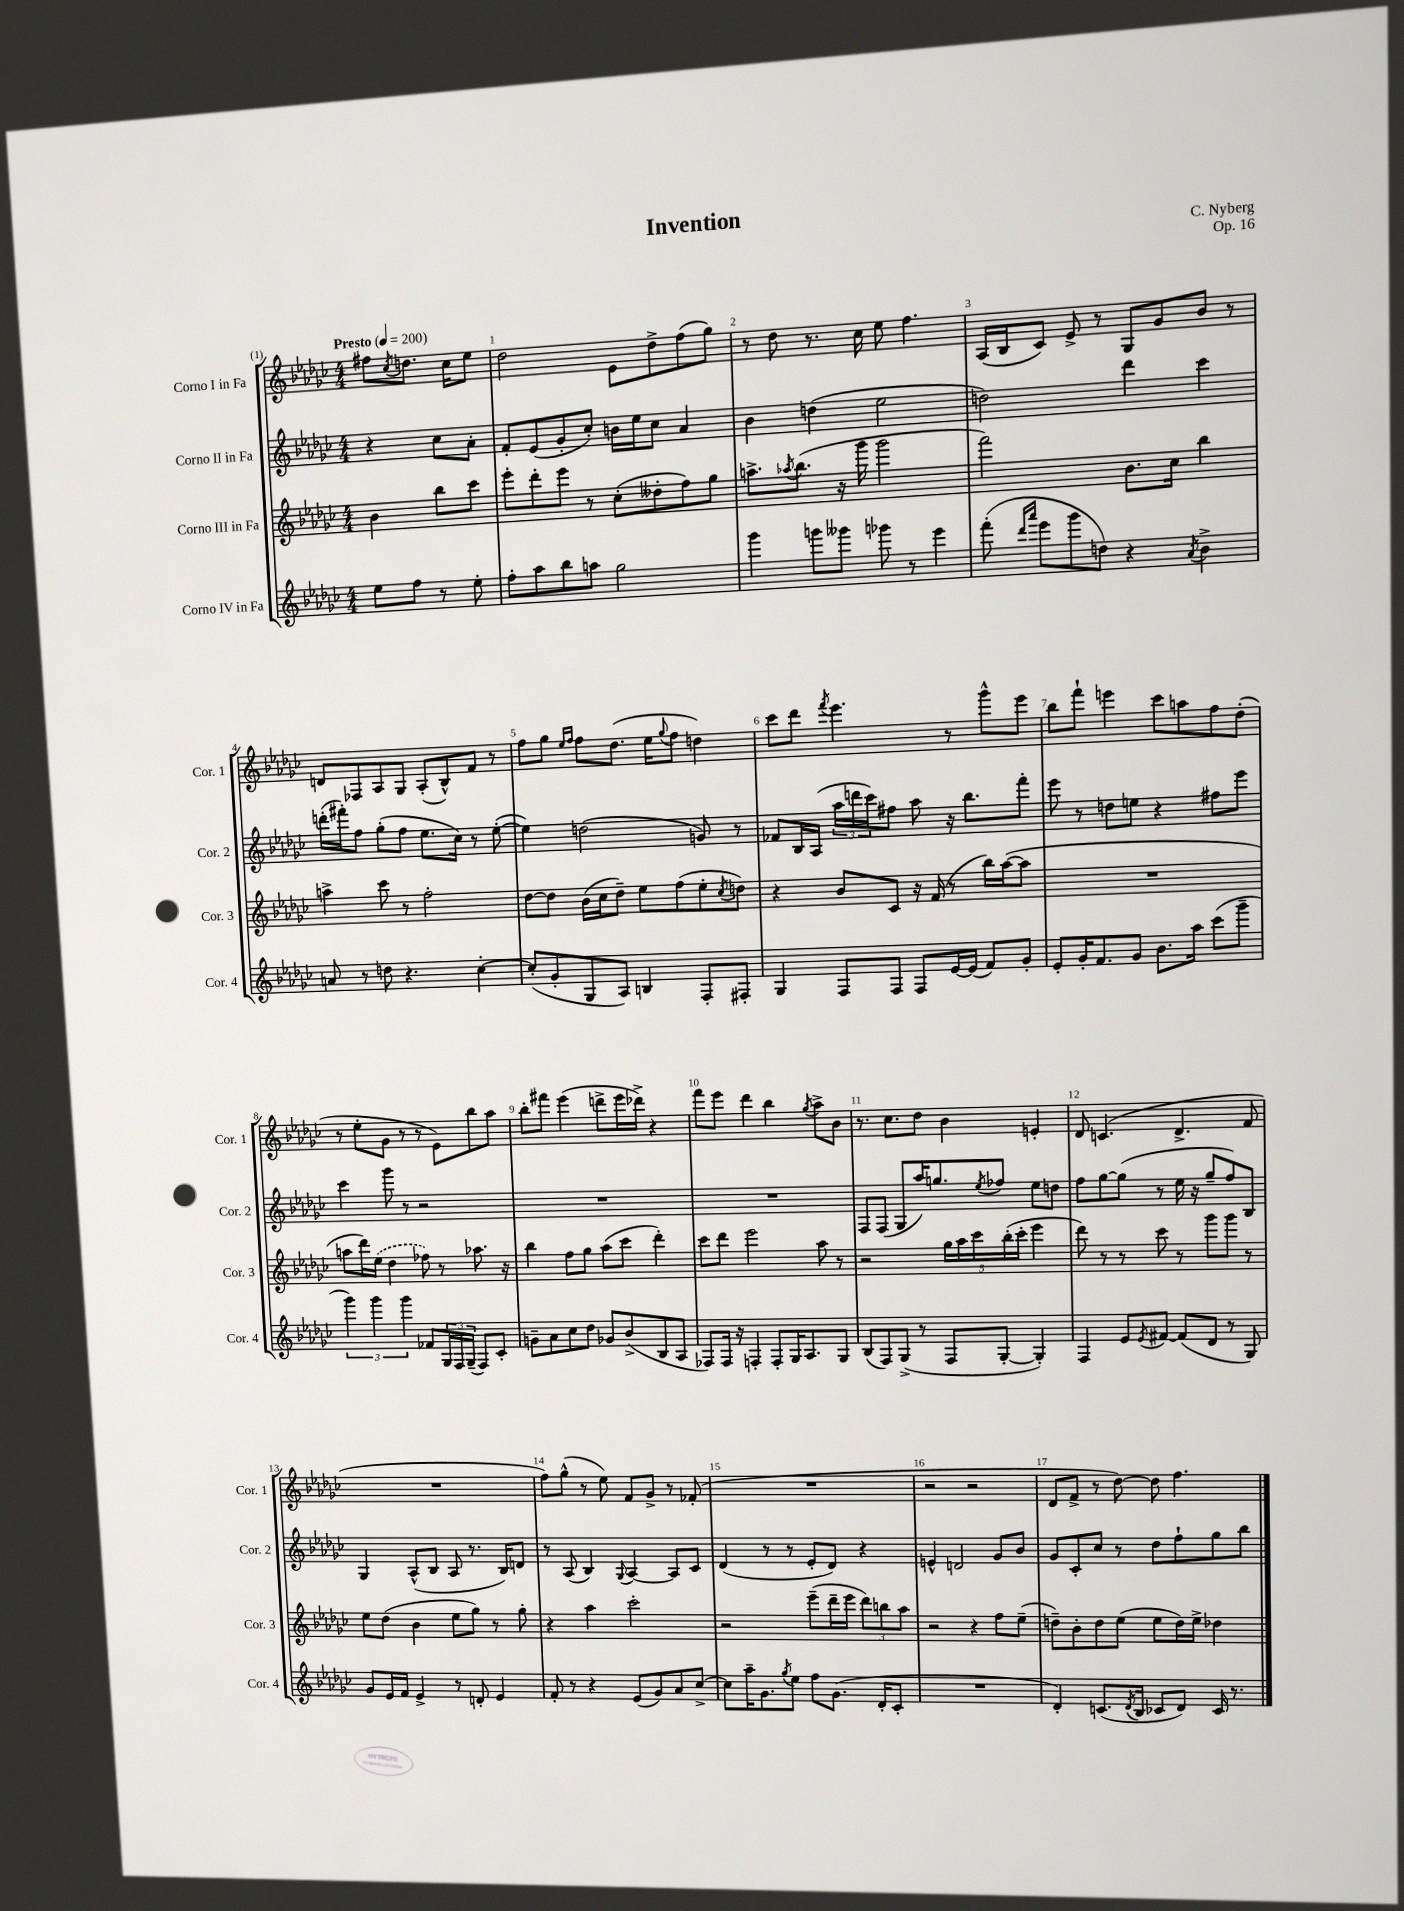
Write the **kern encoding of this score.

**kern	**kern	**kern	**kern
*part4	*part3	*part2	*part1
*staff4	*staff3	*staff2	*staff1
*I"Corno IV in Fa	*I"Corno III in Fa	*I"Corno II in Fa	*I"Corno I in Fa
*I'Cor. 4	*I'Cor. 3	*I'Cor. 2	*I'Cor. 1
*clefG2	*clefG2	*clefG2	*clefG2
*k[b-e-a-d-g-c-]	*k[b-e-a-d-g-c-]	*k[b-e-a-d-g-c-]	*k[b-e-a-d-g-c-]
*M4/4	*M4/4	*M4/4	*M4/4
*MM200	*MM200	*MM200	*MM200
=	=	=	=
!	!	!	!LO:TX:a:B:t=Presto
8ee-\L	4b-\	4r	8ff#X\L
.	.	.	8qcc-/
8ff\J	.	.	8.ddn\J
8r	8bb-\L	8cc-\L	.
.	.	.	16cc-\KL
8ee-'\	8ccc-\J	8a-'\J	8ee-\J
=1	=1	=1	=1
8ff'\L	8eee-'\L	8f'/L	2dd-\
8aa-\	8ddd-'\	(8e-/	.
8bb-\	8eee-\J	8g-'/	.
8aan\J	8r	8cc-'/J)	.
2gg-\	(8cc-'\L	16bn\LL	8e-\L
.	.	16ee-\J	.
.	8dd--X'\	8cc-\J	8dd-^\
.	8ff\)	4a-/	(8ff\
.	8gg-\J	.	8gg-\J)
=2	=2	=2	=2
4ggg-\	8.aan^\L	4b-\	8r
.	.	.	8dd-\
.	8qaa-X/	.	.
.	(8.bb-\J	.	.
8gggn\L	.	(4ddn\	8.r
8ggg--X\J	16r	.	.
.	16ggg-\	.	16cc-\
8ggg-X\	2ggg-\	2ee-\	8ee-\
8r	.	.	4.ff\
4eee-\	.	.	.
=3	=3	=3	=3
(8fff'\	2fff\)	2ddn\)	(16A-/LL
.	.	.	16B-/J
16qqddd-/LL	.	.	.
16qqaaa-/JJ	.	.	.
8eee-\L	.	.	8c-/J)
8ggg-\	.	.	8e-^/
8ddn\J)	.	.	8r
4r	8.b-\L	4ddd-\	8G-/L
.	.	.	8g-/
.	16cc-\Jk	.	.
8qa-/	.	.	.
4b-^\	4bb-\	4ccc-\	8b-/J
.	.	.	8r
!!LO:LB:g=z
=4	=4	=4	=4
8an/	4aan^\	(16dddn'\LL	8dn/L
.	.	16fff#X'\J)	.
8r	.	8ff\J	8F-X/
8ddn\	8ccc-\	(8gg-'\L	8A-/
4.r	8r	8ff\J	8G-/J
.	2ff'\	8.ee-\L	(8A-'/L
.	.	.	8B-^^/)
.	.	16cc-\Jk)	.
[4cc-'\	.	8r	8f/J
.	.	([8ee-'\	8r
=5	=5	=5	=5
(8cc-'/L]	[8dd-\L	4ee-\])	8ff\L
8g-'/	8dd-\J]	.	8gg-\J
.	.	.	16qqee-/LL
.	.	.	16qqff/JJ
8G-/	(16b-\LL	(2ddn\	8ff\L
.	16cc-\J	.	.
8A-/J)	8dd-~\J)	.	(8.dd-\J
4Bn/	8ee-\L	.	.
.	.	.	16ee-\KL
.	.	.	8qqgg-/
.	(8ff\	.	8ff\J
8F'/L	8ee-'\	8gn/)	4ddn\)
.	8qcc-/	.	.
8F#X'/J	8ddn\J)	8r	.
=6	=6	=6	=6
4G-/	4r	8f-X/L	8ccc-\L
.	.	16B-/L	8ddd-\J
.	.	(16A-/JJ	.
.	.	.	8qfff/
8F/L	8b-/L	24aa-\LL	4.eee-\
.	.	24dddn\	.
.	.	24ccc-\J)	.
8F/J	8c-/J	8ff#X\J	.
8F/L	16r	8aa-\	.
.	(16f/	.	.
[16e-/L	8r	16r	8r
(16e-/JJ]	.	8.bb-\L	.
8f/L)	16bb-\LL)	.	8ggg-^^\L
.	([16aa-\J	.	.
8g-'/J	8aa-\J]	8fff'\J	8eee-\J
=7	=7	=7	=7
8e-'/L	1r	8eee-\	8bb-\L
16g-'/K	.	8r	8fff`\J
8.f/	.	.	.
.	.	8ddn\L	4eeen\
8g-/J	.	8een\J	.
8.b-\L	.	4r	8ccc-\L
.	.	.	8aan\
16aa-\Jk	.	.	.
(8ccc-\L	.	8ff#X\L	8ff\
8ggg-~\J	.	8eee-\J	(8dd-'\J
!!LO:LB:g=z
=8	=8	=8	=8
6ggg-\)	8aan\L	4ccc-\	8r
.	16ddd-\L)	.	8ee-'\L
6ggg-\	.	.	.
.	(16ee-\JJ	.	.
.	4dd-\	8ggg-\	8g-\J
6ggg-\	.	.	.
.	.	8r	8r
8f-X/L	8ff-X\)	2r	8r
24G-/L	8r	.	8e-\L)
24F/	.	.	.
(24G-~/JJ	.	.	.
8F/L)	8.aa-X\	.	8bb-\
8c-'/J	.	.	8aa-\J
.	16r	.	.
=9	=9	=9	=9
8gn~\L	4bb-\	1r	8bb-'\L
8a-\	.	.	8fff#X\J
8cc-\	8ff\L	.	(4eee-\
8dd-\J	8gg-\J	.	.
8g-X/L	(8aa-\L	.	8dddn^\L
(8b-^/	8ccc-\J	.	16eee-\L
.	.	.	16ddd-X^\JJ)
8B-/	4ddd-'\)	.	4r
8A-/J	.	.	.
=10	=10	=10	=10
8F-X/L)	8ccc-\L	1r	8fff\L
16F-/Jk	8ddd-\J	.	8eee-\J
16r	.	.	.
4Fn'/	2eee-\	.	4ddd-\
8F'/L	.	.	4bb-\
16G-/K	.	.	.
8.A-/	.	.	.
.	.	.	8qgg-/
.	8aa-\	.	8aa-^\L
8G-/J	8r	.	8b-\J
=11	=11	=11	=11
(8B-/L	2r	8F/L	8.r
8F/)	.	(8F/J	.
.	.	.	8.cc-\L
(8G-^/J	.	8G-/L	.
8r	.	16aa-/K)	8dd-\J
.	.	8.ggn/	.
8F/L	20gg-\LL	.	4b-\
.	20aa-\	.	.
.	20ccc-\	.	.
.	.	8qee-/	.
[8G-'/J	.	8ff-X/J	.
.	(20bb-'\	.	.
.	20ccc-'\JJ	.	.
4G-'/])	4eee-\	8ee-\L	4en'/
.	.	8ddn\J	.
=12	=12	=12	=12
4F/	8ddd-\)	8ff\L	8d-/
.	8r	[8gg-\	(4.cn/
8e-/L	8r	(8gg-\J]	.
8qe-/	.	.	.
[8f#X/J	8ccc-\	8r	.
(8f#/L]	8r	16ee-\	4.d-^/
.	.	16r	.
8d-/J	8ggg-\L	8gg-~/L	.
8r	8ggg-\J	8ff/)	.
8G-/)	8r	8B-/J	8f/
!!LO:LB:g=z
=13	=13	=13	=13
8g-/L	8ee-\L	4G-/	1r
16e-/L	(8dd-\J	.	.
16f/JJ	.	.	.
4e-^/	4b-\	(8A-^^/L	.
.	.	8B-/J	.
8r	8ee-\L	8A-/	.
8dn'/	8gg-\J)	8.r	.
4e-/	8r	.	.
.	.	16B-/KL)	.
.	8gg-'\	8dn/J	.
=14	=14	=14	=14
8f'/	4r	8r	8ff\L)
8r	.	(8A-/	(8gg-^^\J
4r	4aa-\	4B-/)	8r
.	.	.	8ee-\)
.	.	8qqG-/	.
(8e-/L	2ccc-'\	[4A-/	8f/L
8g-/)	.	.	8g-^/J
8a-/	.	8A-/L]	8r
[8cc-^/J	.	8c-/J	(8f-X'/
=15	=15	=15	=15
8cc-\L]	2r	(4d-/	1r
16aa-~\K	.	.	.
8.g-\	.	.	.
.	.	8r	.
8qgg-/	.	.	.
8ee-\J	.	8r	.
8ff\L	(8eee-~\L	8e-'/L	.
(8.g-\J	16ddd-~\L	8d-/J)	.
.	16eee-\JJ	.	.
.	12ddd-\L)	4r	.
16d-'/KL	.	.	.
.	12bbn\	.	.
8c-'/J	.	.	.
.	12aa-\J	.	.
=16	=16	=16	=16
1r	2r	4en^^/	2r
.	.	2dn/	.
.	4r	.	2r
.	8ff\L	8g-/L	.
.	(8ee-~\J	8b-/J	.
=17	=17	=17	=17
4d-'/)	8ddn~\L)	8g-/L	8d-/L
.	8b-'\	8c-'/	8f^/J
(8.cn/L	8dd\	8cc-/J	8r
.	(8ee-\J	8r	[8dd-\)
8qd-/	.	.	.
16B-/Jk	.	.	.
8c-X/L	8ee-\L	8dd-\L	8dd-\]
8d-/J)	16dd\L)	8ff`\	4.ff\
.	16ee-^\JJ	.	.
16c-/	4dd-X\	8gg-\	.
8.r	.	.	.
.	.	8bb-\J	.
==	==	==	==
*-	*-	*-	*-
